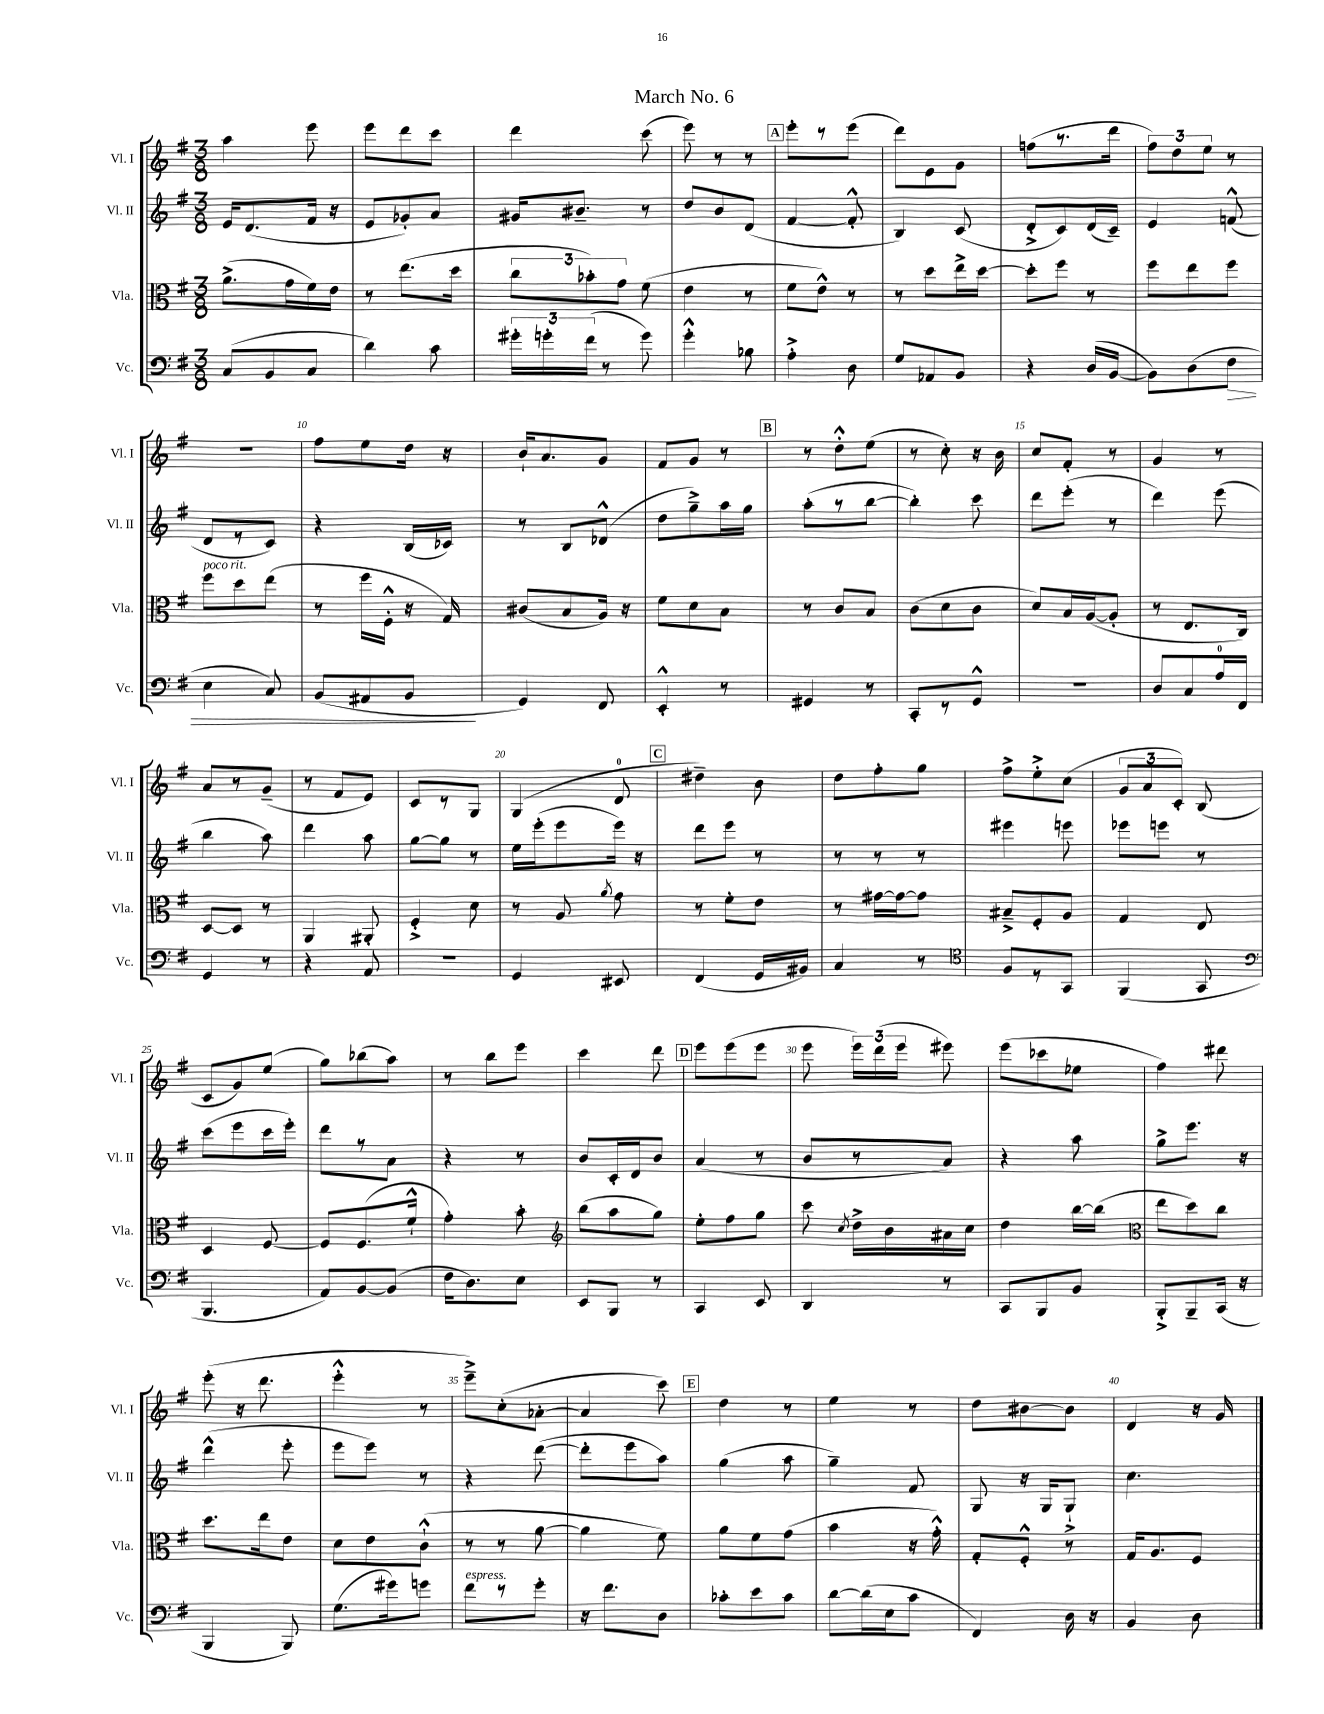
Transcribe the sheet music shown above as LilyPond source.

\header { title = "March No. 6" }
<<
\new StaffGroup <<
\new Staff = "s0" \with { instrumentName = "Vl. I" shortInstrumentName = "Vl. I" } {
    \clef treble \key g \major \numericTimeSignature \time 3/8
    \autoBeamOff a''4 e'''8 |
    e'''8[ d'''8 c'''8] |
    d'''4 c'''8( |
    e'''8) r8 r8 |
    \mark \markup { \box "A" } e'''8[-. r8 e'''8]( |
    d'''8[) e'8 g'8] |
    f''8[( r8. d'''16] |
    \tuplet 3/2 { fis''8[) d''8 e''8] } r8 |
    r4. |
    fis''8[ e''8 d''16] r16 |
    b'16[-! a'8. g'8] |
    fis'8[ g'8] r8 |
    \mark \markup { \box "B" } r8 d''8[-.-^ e''8]( |
    r8 c''8-.) r16 b'16 |
    c''8[ fis'8]-. r8 |
    g'4 r8 |
    a'8[ r8 g'8]--( |
    r8 fis'8[ e'8]) |
    c'8[ r8 g8] |
    g4( d'8-0 |
    \mark \markup { \box "C" } dis''4--) b'8 |
    d''8[ fis''8-. g''8] |
    fis''8[-> e''8-.-> c''8]( |
    \tuplet 3/2 { g'8[ a'8 c'8]-.) } b8( |
    c'8[ g'8) e''8]( |
    g''8[) bes''8( a''8]) |
    r8 b''8[ e'''8] |
    c'''4 d'''8 |
    \mark \markup { \box "D" } e'''8[ e'''8( e'''8] |
    e'''8 \tuplet 3/2 { e'''16[) d'''16( e'''16] } eis'''8) |
    e'''8[( ces'''8 ees''8] |
    fis''4) dis'''8 |
    e'''8-.( r16 d'''8. |
    e'''4-.-^ r8 |
    e'''8[--->) c''8-.( aes'8]~-. |
    aes'4 c'''8) |
    \mark \markup { \box "E" } d''4 r8 |
    e''4 r8 |
    d''8[ bis'8~ bis'8] |
    d'4 r16 g'16 \bar "|." |
}
\new Staff = "s1" \with { instrumentName = "Vl. II" shortInstrumentName = "Vl. II" } {
    \clef treble \key g \major \numericTimeSignature \time 3/8
    \autoBeamOff e'16[ d'8.( fis'16] r16 |
    e'8[ ges'8-.) a'8] |
    gis'16[ bis'8.]-- r8 |
    d''8[ b'8 d'8]( |
    \mark \markup { \box "A" } fis'4~ fis'8-.-^ |
    b4) c'8( |
    d'8[-.-> c'8) d'16( c'16]--) |
    e'4 f'8-^( |
    d'8[ r8 c'8]) |
    r4 b16[( ces'16]) |
    r8 b8[ des'8]-^( |
    d''8[ g''8--->) a''16 g''16] |
    \mark \markup { \box "B" } a''8[-.( r8 b''8]~ |
    b''4-.) c'''8 |
    d'''8[ e'''8]-.( r8 |
    d'''4) e'''8( |
    b''4 a''8) |
    d'''4 a''8 |
    g''8[~ g''8] r8 |
    e''16[ e'''16-.( e'''8 e'''16]) r16 |
    \mark \markup { \box "C" } d'''8[ e'''8] r8 |
    r8 r8 r8 |
    eis'''4 e'''8 |
    ees'''8[ e'''8] r8 |
    c'''8[( e'''8 c'''16 e'''16]-.) |
    d'''8[ r8 a'8] |
    r4 r8 |
    b'8[ c'16-. d'16 b'8] |
    \mark \markup { \box "D" } a'4( r8 |
    b'8[ r8 a'8]) |
    r4 a''8 |
    g''8[-> e'''8.] r16 |
    d'''4-^( e'''8-. |
    e'''8[ e'''8]) r8 |
    r4 d'''8~( |
    d'''8[-. e'''8 a''8]) |
    \mark \markup { \box "E" } g''4( a''8 |
    g''4--) fis'8 |
    g8 r16 g16[ g8]-!-> |
    c''4. \bar "|." |
}
\new Staff = "s2" \with { instrumentName = "Vla." shortInstrumentName = "Vla." } {
    \clef alto \key g \major \numericTimeSignature \time 3/8
    \autoBeamOff a'8.[->( g'16 fis'16) e'16] |
    r8 e''8.[( d''16] |
    \tuplet 3/2 { c''8[ bes'8-.) g'8] } fis'8( |
    e'4 r8 |
    \mark \markup { \box "A" } fis'8[ e'8]-^) r8 |
    r8 d''8[ e''16-> d''16]~ |
    d''8[-. fis''8] r8 |
    fis''8[ e''8 fis''8] |
    fis''8[^\markup { \italic "poco rit." } d''8 e''8]( |
    r8 fis''16[ fis16]-.-^ r16 g16) |
    cis'8[( b8 a16]) r16 |
    fis'8[ d'8 b8] |
    \mark \markup { \box "B" } r8 c'8[ b8] |
    c'8[( d'8 c'8] |
    d'8[) b16 a16~( a8]-. |
    r8 e8.[ c16]) |
    d8[~ d8] r8 |
    a,4 ais,8-. |
    fis4-.-> d'8 |
    r8 a8 \acciaccatura { a'8 } g'8 |
    \mark \markup { \box "C" } r8 fis'8[-. e'8] |
    r8 gis'16[~ gis'16~ gis'8] |
    bis8[---> fis8-. a8] |
    g4 e8 |
    d4 fis8~ |
    fis8[ fis8.( fis'16]-!-^ |
    g'4-.) b'8-. |
    \clef treble b''8[( a''8 g''8]) |
    \mark \markup { \box "D" } e''8[-. fis''8 g''8] |
    c'''8 \acciaccatura { c''8 } d''16[-> b'16 ais'16 c''16] |
    d''4 b''16[~ b''16]( |
    \clef alto e''8[ d''8) c''8] |
    d''8.[ e''16 e'8] |
    d'8[ e'8 c'8]-!-^( |
    r8 r8 a'8~ |
    a'4 fis'8) |
    \mark \markup { \box "E" } a'8[ fis'8 g'8]( |
    b'4 r16 g'16-.-^) |
    g8[-. fis8]-.-^ r8 |
    g16[ a8. fis8] \bar "|." |
}
\new Staff = "s3" \with { instrumentName = "Vc." shortInstrumentName = "Vc." } {
    \clef bass \key g \major \numericTimeSignature \time 3/8
    \autoBeamOff c8[( b,8 c8] |
    d'4) c'8 |
    \tuplet 3/2 { gis'16[-. g'16-. fis'16]( } r8 g'8) |
    g'4-.-^ bes8 |
    \mark \markup { \box "A" } a4-.-> d8 |
    g8[ aes,8 b,8] |
    r4 d16[( b,16]~ |
    b,8[) d8( fis8]\> |
    e4 c8) |
    b,8[( ais,8 b,8]\! |
    g,4) fis,8 |
    e,4-.-^ r8 |
    \mark \markup { \box "B" } gis,4 r8 |
    c,8[-. r8 g,8]-^ |
    r4. |
    d8[ c8 a16-0 fis,16] |
    g,4 r8 |
    r4 a,8 |
    R4. |
    g,4 eis,8 |
    \mark \markup { \box "C" } fis,4( g,16[ bis,16]) |
    c4 r8 |
    \clef tenor fis8[ r8 g,8] |
    fis,4( g,8 |
    \clef bass b,,4. |
    a,8[) b,8~ b,8]( |
    fis16[ d8.) e8] |
    e,8[ b,,8] r8 |
    \mark \markup { \box "D" } c,4 e,8 |
    d,4 r8 |
    c,8[ b,,8 b,8] |
    b,,8[-.-> b,,8-- c,16]( r16 |
    b,,4 b,,8) |
    g8.[( gis'16) g'8] |
    fis'8[^\markup { \italic "espress." } r8 g'8]-. |
    r16 fis'8.[ d8] |
    \mark \markup { \box "E" } ces'8[-. e'8 ces'8] |
    d'8[~ d'16( e16 c'8] |
    fis,4) d16 r16 |
    b,4 d8 \bar "|." |
}
>>
>>
\layout { \context { \Score \override BarNumber.break-visibility = ##(#f #t #t) barNumberVisibility = #(every-nth-bar-number-visible 5) } }
